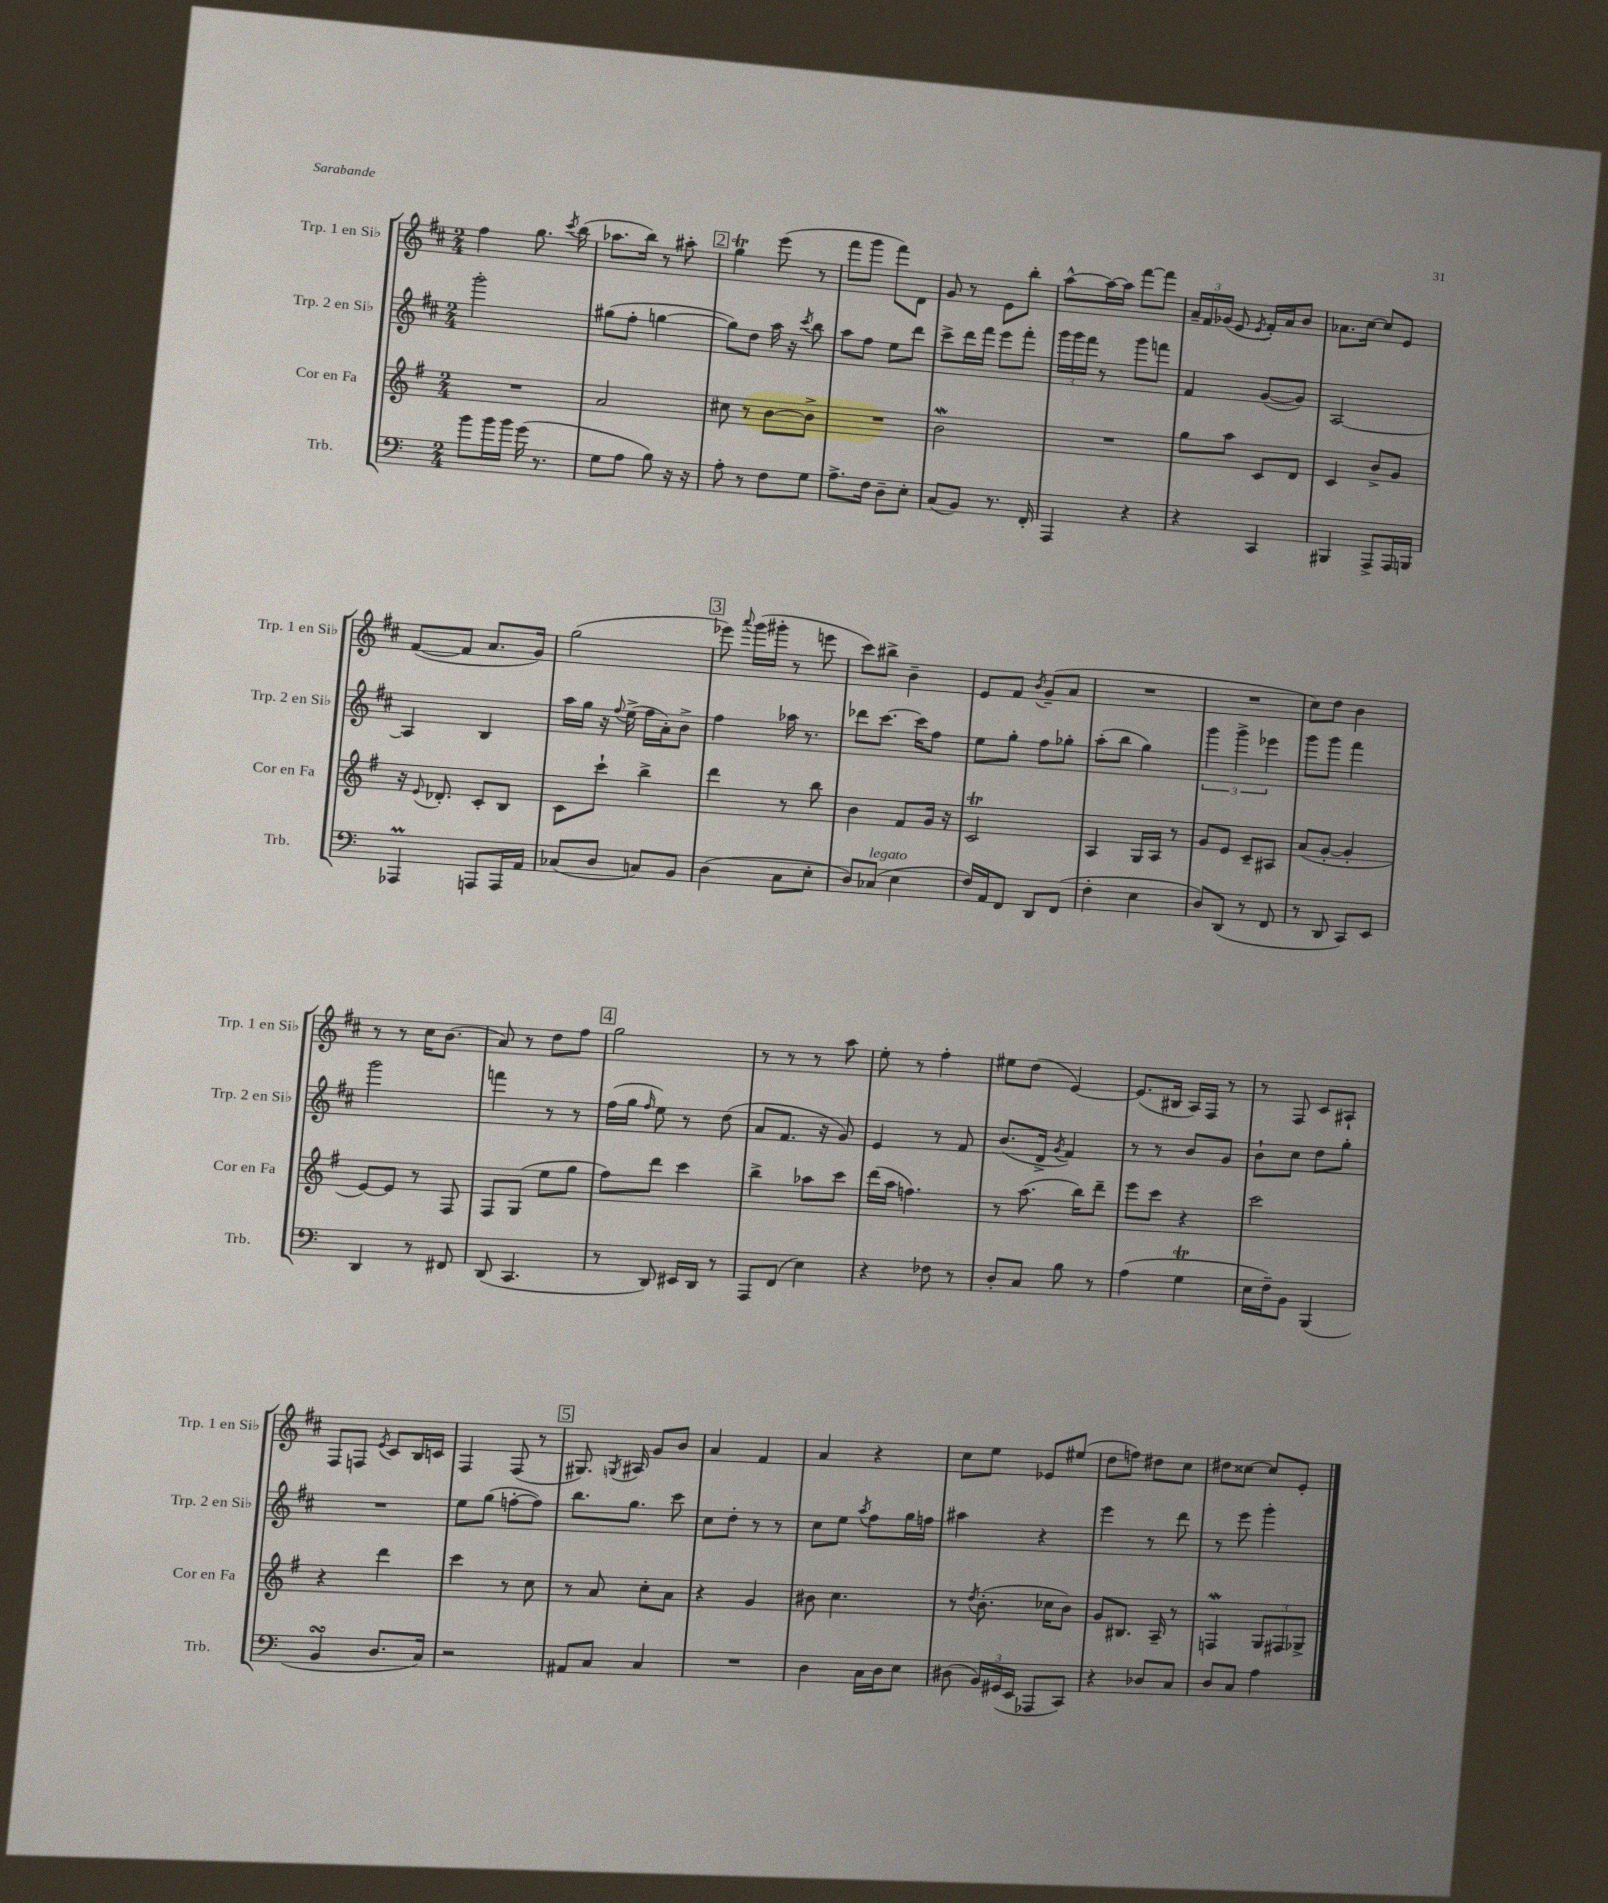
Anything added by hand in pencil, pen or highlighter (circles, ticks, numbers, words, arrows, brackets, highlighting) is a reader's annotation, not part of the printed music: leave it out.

**kern	**kern	**kern	**kern
*staff4	*staff3	*staff2	*staff1
*clefF4	*clefG2	*clefG2	*clefG2
*k[]	*k[f#]	*k[f#c#]	*k[f#c#]
*M2/4	*M2/4	*M2/4	*M2/4
8b	2r	2ggg'	4ff#
16b	.	.	.
16b	.	.	.
(16g	.	.	8.gg
8.r	.	.	.
.	.	.	8qccc#
.	.	.	(16bb
=	=	=	=
8G	2a	(8gg#	8.aa-
8A	.	8ff#'	.
.	.	.	16bb)
8B)	.	[4gg	8r
16r	.	.	8aa#'
16r	.	.	.
=	=	=	=
8A'	8cc#	8gg])	4gg
8r	8r	8dd	.
8F	[8b	16aa	(8eee
.	.	16r	.
.	.	8qccc#	.
8G	8b^]	8bb	8r
=	=	=	=
8.A^	2r	8aa	8fff#
.	.	8ff#	8ggg
16F	.	.	.
8D~	.	8ee	8fff#)
8E'	.	8ddd	8d
=	=	=	=
(8C	2b	8ccc#^	8g
8BB)	.	16ddd	8r
.	.	16fff#	.
8.r	.	8eee	8e
.	.	8fff#'	8bb'
16FF'	.	.	.
=	=	=	=
4AAA	2r	24ggg	[8aa^^
.	.	24ggg	.
.	.	24fff#	.
.	.	8r	16aa_
.	.	.	16aa]
4r	.	8ggg	[8fff#
.	.	8fff	8fff#]
=	=	=	=
4r	8gg	4f#	24a~
.	.	.	24f#
.	.	.	(24g-
.	8aa	.	8e
.	.	.	8qe
4CC	8c	([8g	16f#')
.	.	.	16a
.	8d	8g])	8b
=	=	=	=
4BBB#	4c	[2A	8.a-
.	.	.	[16cc#
8AAA^	8b^	.	8cc#]
16AAA	8g	.	8e
16BBB	.	.	.
=	=	=	=
4AAA-	16r	4A]	([8f#
.	8qqe	.	.
.	8.d-'	.	.
.	.	.	8f#]
8AAA	8c'	4B	8.a
16AAA	8B	.	.
16AA	.	.	16g)
=	=	=	=
(8C-	8c	16aa	(2gg
.	.	16gg	.
8D	8ccc`	16r	.
.	.	8qqff#	.
.	.	(16ee^	.
8C)	4bb^	16ff#	.
.	.	16a')	.
8BB	.	8b^	.
=	=	=	=
(4D	4ddd	4ff#	8eee-)
.	.	.	8qqaaa
.	.	.	(16ggg
.	.	.	16ggg#'
8C	8r	16aa-	8r
.	.	8.r	.
8E'	8bb	.	8eee
=	=	=	=
8D)	4b	8ddd-	8ccc#)
(8C-	.	[8.ccc#	8bb#^
4E	8f#	.	4b~
.	.	16ccc#]	.
.	16g	8ff#	.
.	16r	.	.
=	=	=	=
16F)	2c	8ee	8e
16AA	.	.	.
8FF	.	8gg'	8f#
.	.	.	8qb
8DD	.	8ff#	(8g~
(8FF	.	8gg-'	8a
=	=	=	=
4F'	4A	(8aa'	2r
.	.	8bb	.
4E	16G	4gg)	.
.	16A	.	.
.	8r	.	.
=	=	=	=
8D)	8g	6ggg	2r
(8DD	8e	.	.
.	.	6ggg^	.
8r	8c~	.	.
.	.	6eee-	.
8FF	8A#	.	.
=	=	=	=
8r	(8a	8ggg	8cc#)
8DD	[8g'	8ggg	8dd
8CC)	4g']	4fff#	4b
8EE	.	.	.
=	=	=	=
4DD	[8e)	2ggg	8r
.	8e]	.	8r
8r	8r	.	16cc#
.	.	.	(8.b
8FF#	8F#	.	.
=	=	=	=
(8DD	8F#	4fff	8a)
4.CC	(8G	.	8r
.	8ee	8r	8dd
.	8gg	8r	8ff#
=	=	=	=
8r	8ff#)	(16ff#	2gg
.	.	16gg	.
.	.	16qqff#	.
8DD)	8ddd	8ee)	.
16EE#	4ccc	8r	.
16DD	.	.	.
8r	.	(8dd	.
=	=	=	=
8AAA	4bb^	8a	8r
(8FF	.	8.f#	8r
4E)	8aa-	.	8r
.	.	16r	.
.	8ccc	8g)	8aa
=	=	=	=
4r	(16ddd	4e	8ee'
.	16aa	.	.
.	4.ff)	.	8r
8F-	.	8r	4ff#'
8r	.	8f#	.
=	=	=	=
8D'	8r	(8.b	8ee#
8C	(8.aa	.	(8dd
.	.	16d^	.
.	.	8qg	.
8B	.	4f#)	[4e)
.	16bb)	.	.
8r	8ddd~	.	.
=	=	=	=
(4A	8eee	8r	(8.e]
.	8ccc	8r	.
.	.	.	16B#
4G	4r	8b	16A)
.	.	.	16F#
.	.	8g	8r
=	=	=	=
16E	2ccc	8b`	8r
16F~)	.	.	.
8BB	.	8cc#	8F#
(4BBB	.	8dd	8c#
.	.	8gg'	8A#`
=	=	=	=
4BB	4r	2r	8F#
.	.	.	8F
.	.	.	8qe
8.D	4ddd	.	8c#
.	.	.	16B
16C)	.	.	16c
=	=	=	=
2r	4ccc	8ee	4F#
.	.	(8gg	.
.	8r	[8ff'	(8F#
.	8cc	8ff])	8r
=	=	=	=
8AA#	8r	8.bb	8.G#)
8C	8a	.	.
.	.	.	8qG
.	.	8.gg	16A#
4C	8cc'	.	8g
.	8a	8ccc#	8b
=	=	=	=
2r	4r	8cc#	4a
.	.	8dd'	.
.	4g	8r	4f#
.	.	8r	.
=	=	=	=
4D	8b#	8cc#	4a
.	4.cc	8ee	.
.	.	8qaa	.
16C	.	8ff#	4r
16D	.	.	.
8E	.	16gg	.
.	.	16ff	.
=	=	=	=
(8D#	8r	4aa#	8cc#
.	8qdd	.	.
24BB)	(8.b'	.	8ee
(24GG#	.	.	.
24EE	.	.	.
8AAA-	.	4r	8e-
.	16cc-	.	.
8CC)	8b)	.	(8ee#
=	=	=	=
4r	8g	4eee	8dd
.	8.B#	.	8ff)
8D-	.	8r	8dd#
.	16A~	.	.
8C	8r	8ddd	8cc#
=	=	=	=
8D	4F	8r	8dd#
8C	.	8eee	[8cc##
4A	12G	4ggg'	8cc##]
.	12F#	.	.
.	.	.	8e'
.	12G-^	.	.
==	==	==	==
*-	*-	*-	*-
